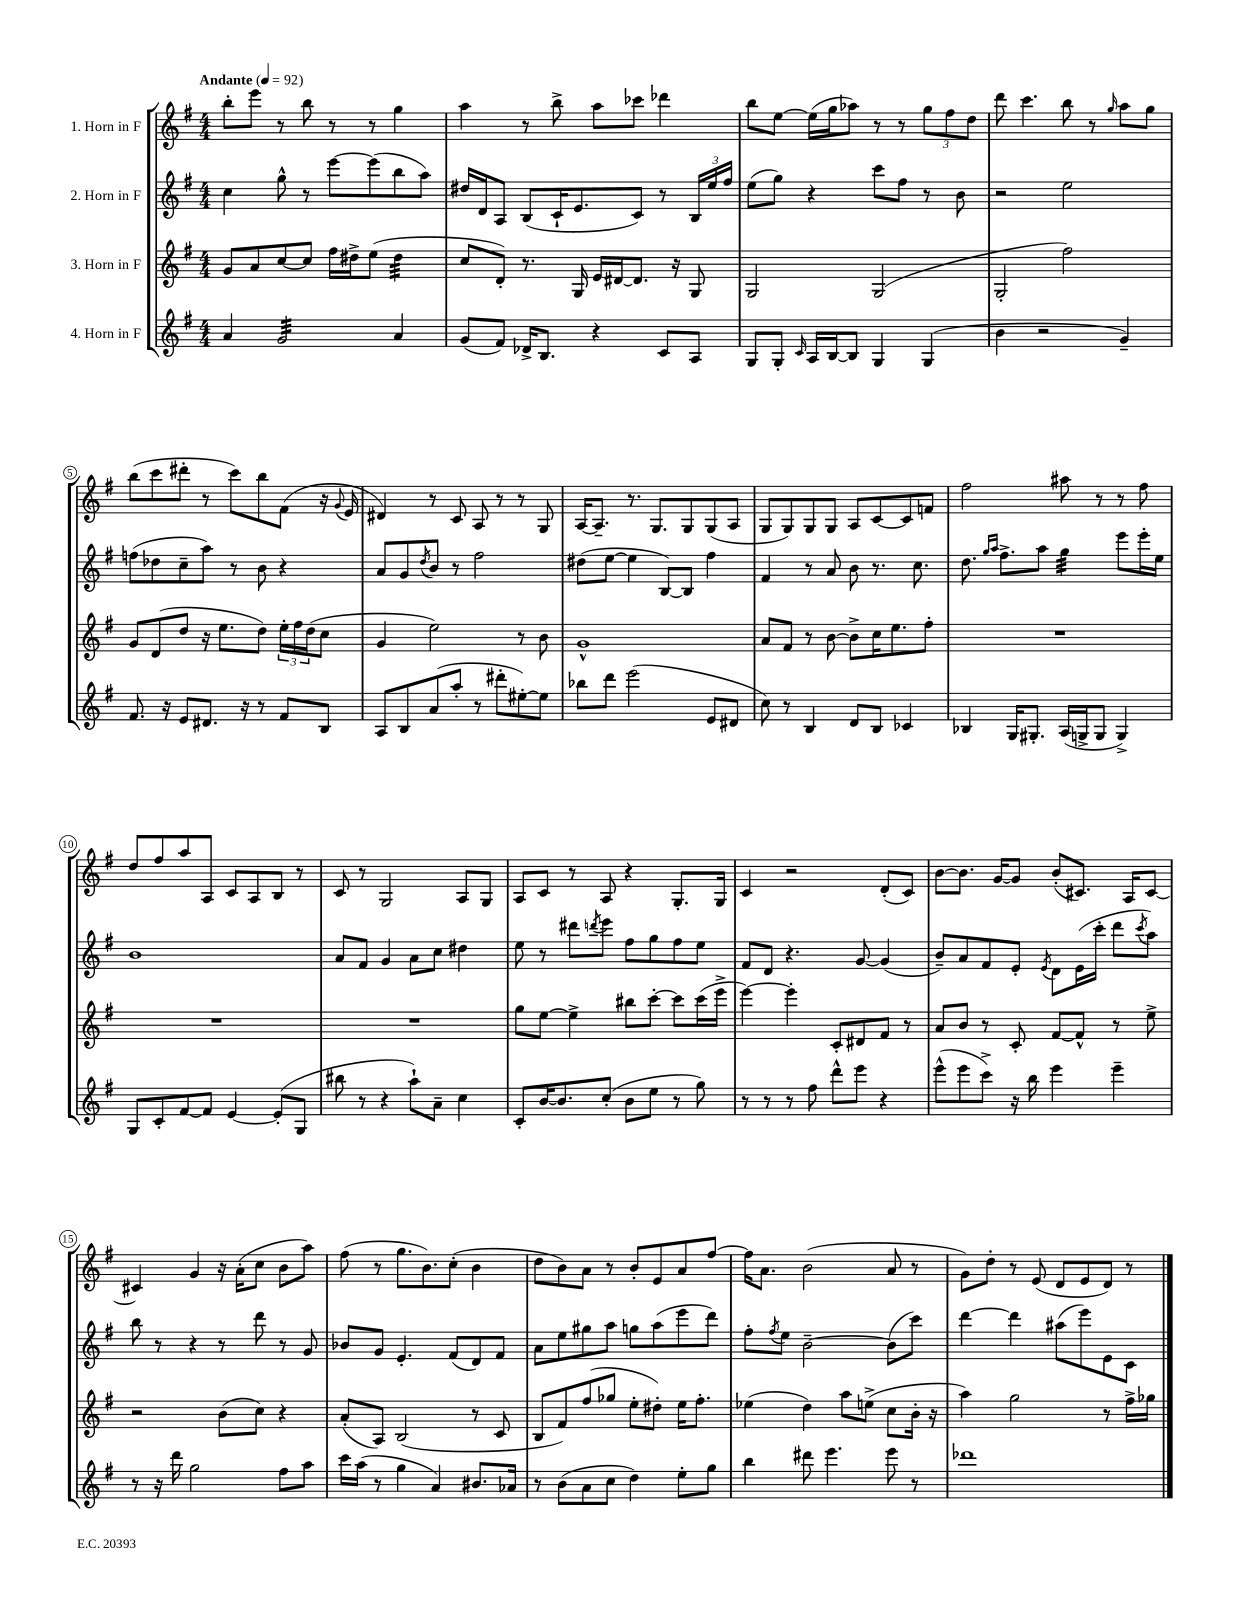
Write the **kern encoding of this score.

**kern	**kern	**kern	**kern
*staff4	*staff3	*staff2	*staff1
*clefG2	*clefG2	*clefG2	*clefG2
*k[f#]	*k[f#]	*k[f#]	*k[f#]
*M4/4	*M4/4	*M4/4	*M4/4
*MM92	*MM92	*MM92	*MM92
4a/	8g/L	4cc\	8bb'\L
.	8a/	.	8eee\J
2g/	[8cc/	8gg^^\	8r
.	8cc/]J	8r	8bb\
.	16ff#\LL	[8eee\L	8r
.	16dd#^\J	.	.
.	(8ee\J	(8eee\]	8r
4a/	4dd#\	8bb\	4gg\
.	.	8aa\J)	.
=	=	=	=
(8g/L	8cc/L	16dd#/LL	4aa\
.	.	16d/J	.
8f#/J)	8d'/J)	8A/J	.
16d-^/LK	8.r	(8B/L	8r
8.B/J	.	.	.
.	.	16c`/K	8bb^\
.	16G/	8.e/	.
4r	16e/LL	.	8aa\L
.	[16d#/J	.	.
.	8.d#/]J	8c/J)	8ccc-\J
8c/L	.	8r	4ddd-\
.	16r	.	.
8A/J	8G/	24B/LL	.
.	.	24ee/	.
.	.	24ff#/JJ	.
=	=	=	=
8G/L	2G/	(8ee\L	8bb\L
8G'/J	.	8gg\J)	[8ee\J
16qqc/	.	.	.
16A/LL	.	4r	(16ee\]LL
[16B/J	.	.	16gg\J
8B/]J	.	.	8aa-\J)
4G/	(2G/	8ccc\L	8r
.	.	8ff#\J	8r
(4G/	.	8r	12gg\L
.	.	.	12ff#\
.	.	8b\	.
.	.	.	12dd\J
=	=	=	=
4b\	2G'/	2r	8ddd\
.	.	.	4.ccc\
2r	.	.	.
.	2ff#\)	2ee\	8bb\
.	.	.	8r
.	.	.	16qqgg/
4g~/)	.	.	8aa\L
.	.	.	8gg\J
=	=	=	=
8.f#/	8g/L	(8ff\L	(8bb\L
.	(8d/	8dd-\	8ccc\
16r	.	.	.
8e/L	8dd/J	8cc~\	8ddd#'\J
8.d#/J	16r	8aa\J)	8r
.	8.ee\L	.	.
.	.	8r	8ccc\L)
16r	.	.	.
8r	8dd\J)	8b\	8bb\
8f#/L	24ee'\LL	4r	(8f#\J
.	24ff#\	.	.
.	(24dd\J	.	.
8B/J	8cc\J	.	16r
.	.	.	8qqg/
.	.	.	16e/
=	=	=	=
8A/L	4g/	8a/L	4d#/)
8B/	.	8g/	.
.	.	8qdd/	.
(8a/	2ee\)	8b/J	8r
8aa'/J	.	8r	8c/
8r	.	2ff#\	8A/
8ddd#'\L	.	.	8r
[8ee#'\)	8r	.	8r
8ee#\]J	8b\	.	8G/
=	=	=	=
8bb-\L	1g^^	(8dd#\L	[16A/LK
.	.	.	8.A~/]J
8ddd\J	.	[8ee\J	.
(2eee\	.	4ee\]	8.r
.	.	.	8.G/L
.	.	[8B/L)	.
.	.	8B/]J	8G/
8e/L	.	4ff#\	(8G/
8d#/J	.	.	8A/J
=	=	=	=
8cc\)	8a/L	4f#/	8G/L
8r	8f#/J	.	8G/)
4B/	8r	8r	8G/
.	[8b\	8a/	8G/J
8d/L	8b^\]L	8b\	8A/L
8B/J	16cc\K	8.r	[8c/
.	8.ee\	.	.
4c-/	.	.	8c/]
.	.	8.cc\	.
.	8ff#'\J	.	8f/J
=	=	=	=
4B-/	1r	8.dd\	2ff#\
.	.	16qqgg/LL	.
.	.	16qqaa/JJ	.
.	.	8.ff#^\L	.
16G/LK	.	.	.
8.G#'/J	.	.	.
.	.	8aa\J	.
(16A/LL	.	4gg\	8aa#\
16G^/J	.	.	.
8G/J	.	.	8r
4G^/)	.	8eee\L	8r
.	.	16eee'\L	8ff#\
.	.	16ee\JJ	.
=	=	=	=
8G/L	1r	1b	8dd/L
8c'/	.	.	8ff#/
[8f#/	.	.	8aa/
8f#/]J	.	.	8A/J
[4e/	.	.	8c/L
.	.	.	8A/
(8e'/]L	.	.	8B/J
8G/J	.	.	8r
=	=	=	=
8bb#\	1r	8a/L	8c/
8r	.	8f#/J	8r
4r	.	4g/	2G/
8aa`\L)	.	8a\L	.
8a~\J	.	8cc\J	.
4cc\	.	4dd#\	8A/L
.	.	.	8G/J
=	=	=	=
8c'/L	8gg\L	8ee\	8A/L
[16b/K	[8ee\J	8r	8c/J
8.b/]	.	.	.
.	4ee^\]	8ddd#\L	8r
.	.	8qddd/	.
(8cc'/J	.	8eee\J	8A/
8b\L	8bb#\L	8ff#\L	4r
8ee\J	[8ccc'\J	8gg\	.
8r	8ccc\]L	8ff#\	8.G'/L
8gg\)	(16ccc\L	8ee\J	.
.	16eee^\JJ	.	16G/Jk
=	=	=	=
8r	[4eee\)	8f#/L	4c/
8r	.	8d/J	.
8r	4eee'\]	4.r	2r
8ff#\	.	.	.
8ddd^^\L	8c'/L	.	.
8eee\J	8d#/	[8g/	.
4r	8f#/J	(4g/]	(8d'/L
.	8r	.	8c/J)
=	=	=	=
(8eee^^\L	8a/L	8b~/L)	[8b\L
8eee\	8b/J	8a/	8.b\]J
8ccc^\J)	8r	8f#/	.
.	.	.	[16g/LK
16r	8c'/	8e'/J	8g/]J
16bb\	.	.	.
.	.	8qe/	.
4eee\	[8f#/L	8d\L	(8b'/L
.	8f#^^/]J	(16e\L	8.c#/J)
.	.	16ccc'\JJ	.
4eee~\	8r	8ddd\L	.
.	.	.	16A/LK
.	.	8qccc/	.
.	8ee^\	8aa\J)	[8c#/J
=	=	=	=
8r	2r	8bb\	4c#/]
16r	.	8r	.
16ddd\	.	.	.
2gg\	.	4r	4g/
.	(8b\L	8r	16r
.	.	.	(16a'\LK
.	8cc\J)	8ddd\	8cc\J
8ff#\L	4r	8r	8b\L
8aa\J	.	8g/	8aa\J)
=	=	=	=
16ccc\LL	(8a'/L	8b-/L	(8ff#\
(16aa\JJ	.	.	.
8r	8A/J)	8g/J	8r
4gg\	(2B/	4.e'/	8.gg\L
.	.	.	8.b\)
4a/)	.	.	.
.	.	(8f#/L	(8cc'\J
8.b#/L	8r	8d/)	4b\
.	8c/	8f#/J	.
16a-/Jk	.	.	.
=	=	=	=
8r	8B/L	8a\L	8dd\L
(8b\L	8f#/)	8ee\	8b\)
8a\	(8ff#/	8gg#\	8a\J
8cc\J	8gg-/J	8aa\J	8r
4dd\)	8ee'\L	8gg\L	8b'/L
.	8dd#'\J)	(8aa\	8e/
8ee'\L	16ee\LK	8eee\	8a/
.	8.ff#'\J	.	.
8gg\J	.	8ddd\J)	[8ff#/J
=	=	=	=
4bb\	(4ee-\	8ff#'\L	16ff#\]LK
.	.	.	8.a\J
.	.	8qff#/	.
.	.	8ee\J	.
8ddd#\	4dd\)	[2b~\	(2b\
4.eee\	.	.	.
.	8aa\L	.	.
.	(8ee^\J	.	.
8eee\	8cc\L	(8b\]L	8a/
8r	16b'\Jk	8ccc\J)	8r
.	16r	.	.
=	=	=	=
1ddd-	4aa\)	[4ddd\	8g\L)
.	.	.	8dd'\J
.	2gg\	4ddd\]	8r
.	.	.	(8e/
.	.	(8aa#\L	8d/L
.	.	8eee\)	8e/
.	8r	8e\	8d/J)
.	16ff#^\LL	8c\J	8r
.	16gg-\JJ	.	.
==	==	==	==
*-	*-	*-	*-
